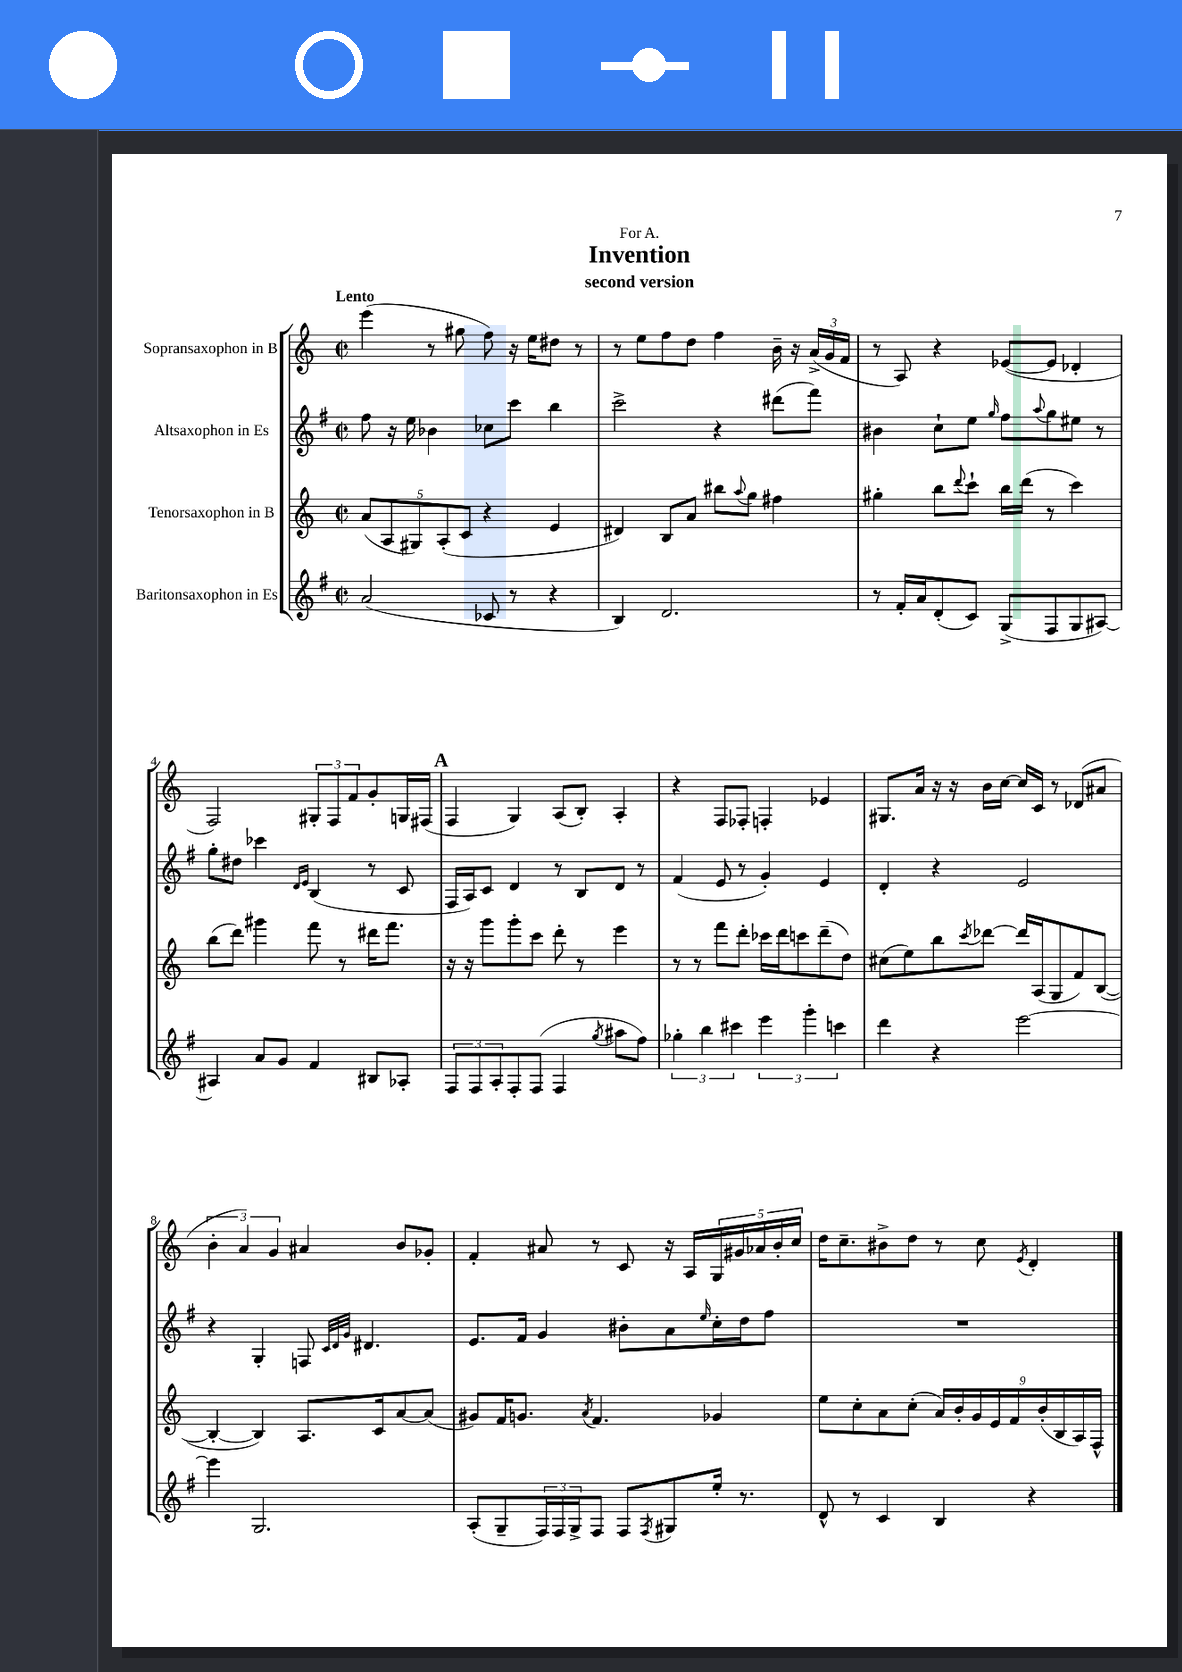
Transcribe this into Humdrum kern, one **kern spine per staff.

**kern	**kern	**kern	**kern
*staff4	*staff3	*staff2	*staff1
*clefG2	*clefG2	*clefG2	*clefG2
*k[f#]	*k[]	*k[f#]	*k[]
*M2/2	*M2/2	*M2/2	*M2/2
*met(c|)	*met(c|)	*met(c|)	*met(c|)
(2a	(10a	8ff#	(4eee
.	10A	.	.
.	.	16r	.
.	.	16ee	.
.	10G#)	.	.
.	.	4b-	8r
.	(10A'	.	.
.	.	.	8gg#
.	10c	.	.
8c-	4r	8cc-	8ff)
8r	.	8ccc	16r
.	.	.	16ee
4r	4e	4bb	8dd#
.	.	.	8r
=	=	=	=
4B)	4d#)	2ccc^	8r
.	.	.	8ee
2.d	8B	.	8ff
.	8a	.	8dd
.	8bb#	4r	4ff
.	8qqaa	.	.
.	8gg	.	.
.	4ff#	(8ddd#	16b~
.	.	.	16r
.	.	8fff#)	(24a^
.	.	.	24g
.	.	.	24f
=	=	=	=
8r	4gg#'	4b#	8r
16f#'	.	.	8A)
16a	.	.	.
(8d'	8bb	8cc`	4r
.	8qqddd	.	.
8c)	8ccc`	8ee	.
.	.	16qqgg	.
(8G^	16bb	8ff#	([8e-
.	(16ddd	.	.
.	.	8qqaa	.
8F#	8r	8gg	8e-]
8G	4ccc)	8ee#	4d-'
[8A#)	.	8r	.
=	=	=	=
4A#]	(8bb	8gg'	2F)
.	8ddd)	8dd#	.
8a	4ggg#	4ccc-	.
8g	.	.	.
.	.	16qqd	.
.	.	16qqe	.
4f#	8fff	(4B	12G#'
.	.	.	12F
.	8r	.	.
.	.	.	12f
8B#	16ddd#	8r	8g'
.	8.fff	.	.
8A-'	.	8c	16G
.	.	.	(16F#
=	=	=	=
12F#	16r	16F#	4F
.	16r	16A)	.
12F#	.	.	.
.	8ggg	8c	.
12A'	.	.	.
8F#'	8ggg'	4d	4G)
(8F#	8ccc	.	.
4F#	8ddd'	8r	(8A
.	8r	8B	8B')
8qgg	.	.	.
8aa#	4eee	8d	4A'
8ff#)	.	8r	.
=	=	=	=
6gg-'	8r	(4f#	4r
.	8r	.	.
6bb	.	.	.
.	8fff	8e	8F
6ccc#	.	.	.
.	8ddd'	8r	8F-'
6eee	16ccc-	4g')	4F'
.	16ddd	.	.
.	8ccc	.	.
6ggg'	.	.	.
.	(8ddd~	4e	4e-
6ccc	.	.	.
.	8dd)	.	.
=	=	=	=
4ddd	(8cc#	4d'	8.G#
.	8ee)	.	.
.	.	.	16a
4r	8bb	4r	16r
.	.	.	16r
.	8qccc	.	.
.	[8ddd-	.	16b
.	.	.	[16cc
[2eee	16ddd-]	2e	16cc]
.	(16A	.	16c
.	8G	.	8r
.	8f)	.	(8d-
.	([8B	.	8a#
=	=	=	=
4eee]	4B'_	4r	6b'
.	.	.	6a)
2.G	4B])	4G'	.
.	.	.	6g
.	8.A	8F	4a#
.	.	32qqc	.
.	.	32qqd	.
.	.	32qqg	.
.	.	4.d#	.
.	16c	.	.
.	[8a	.	8b
.	(8a]	.	8g-'
=	=	=	=
(8A'	8g#)	8.e	4f'
8G~	16f	.	.
.	8.g	16f#	.
24F#)	.	4g	8a#
24F#	.	.	.
24G^	.	.	.
.	8qa	.	.
8F#	4.f	.	8r
8F#	.	8b#'	8c
8qF#	.	.	.
8G#	.	8a	16r
.	.	.	16A
.	.	16qqee	.
16ee'	4g-	16cc'	20G
.	.	.	20g#
8.r	.	16dd	.
.	.	.	20a-
.	.	8ff#	.
.	.	.	20b'
.	.	.	20cc
=	=	=	=
8d^^	8ee	1r	16dd
.	.	.	8.cc~
8r	8cc'	.	.
4c	8a	.	8b#^
.	(8cc'	.	8dd
4B	18a)	.	8r
.	18b'	.	.
.	18g	.	.
.	.	.	8cc
.	18e	.	.
.	18f	.	.
.	.	.	8qe
4r	.	.	4d'
.	(18b'	.	.
.	18B	.	.
.	18A)	.	.
.	18F^^	.	.
==	==	==	==
*-	*-	*-	*-
